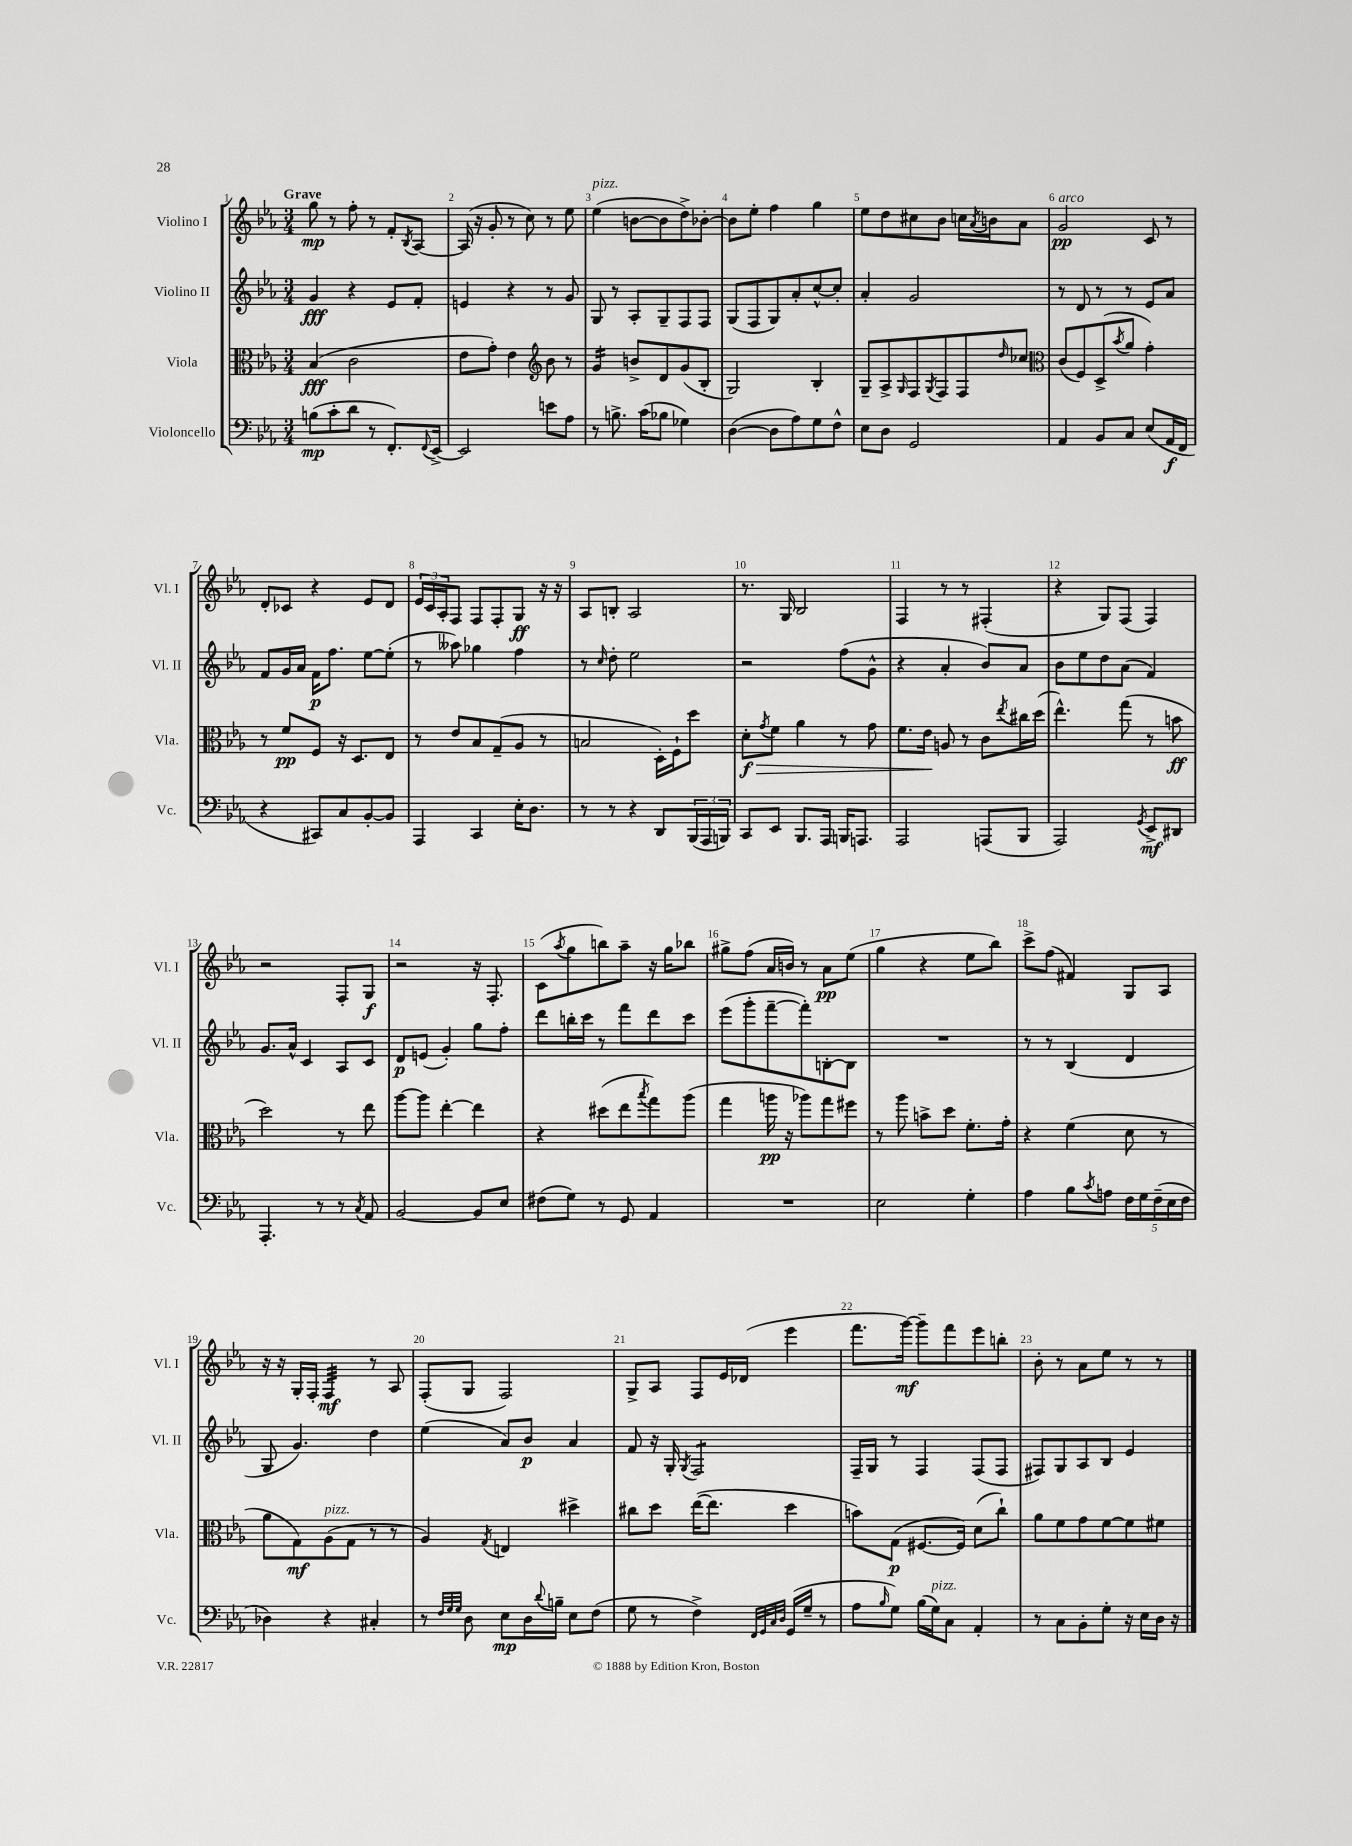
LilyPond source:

<<
\new StaffGroup <<
\new Staff = "s0" \with { instrumentName = "Violino I" shortInstrumentName = "Vl. I" } {
    \clef treble \key ees \major \numericTimeSignature \time 3/4 \tempo "Grave"
    g''8\mp r8 f''8-. r8 f'8-. \acciaccatura { bes8 } aes8~ |
    aes16( r16 g'8-. r8 c''8) r8 ees''8 |
    ees''4^\markup { \italic "pizz." }( b'8~ b'8 d''8->) bes'8~-. |
    bes'8 ees''8-. f''4 g''4 |
    ees''8 d''8 cis''8 bes'8 c''16 \acciaccatura { aes'8 } b'16 aes'8 |
    g'2\pp^\markup { \italic "arco" } c'8 r8 |
    d'8-. ces'8 r4 ees'8 d'8 |
    \tuplet 3/2 { ees'16 c'16 aes16-. } f8 f8 f8-. g8\ff r16 r16 |
    aes8 b8-. aes2 |
    r8. g16 bes2 |
    f4 r8 r8 fis4-.( |
    r4 g8) f8( f4) |
    r2 f8-. g8\f |
    r2 r16 f8.-. |
    c'8( \acciaccatura { aes''8 } g''8 b''8) aes''8-- r16 g''16 bes''8 |
    gis''8-> f''8( aes'16 b'16) r8 aes'8\pp ees''8( |
    g''4 r4 ees''8 bes''8) |
    c'''8-> f''8( fis'4) g8 aes8 |
    r16 r16 g16-. f16-. f4:32\mf r8 aes8 |
    f8-.( g8 f2) |
    g8-> aes8 f8 ees'16 des'16( ees'''4 |
    f'''8. g'''16~\mf) g'''8-- f'''8 ees'''8 b''8-. |
    bes'8-. r8 aes'8 ees''8 r8 r8 \bar "|." |
}
\new Staff = "s1" \with { instrumentName = "Violino II" shortInstrumentName = "Vl. II" } {
    \clef treble \key ees \major \numericTimeSignature \time 3/4
    g'4\fff r4 ees'8 f'8-. |
    e'4 r4 r8 g'8 |
    g8 r8 aes8-. g8-- f8 f8 |
    g8( f8 g8) aes'8-. c''8~-^ c''8-. |
    aes'4-. g'2 |
    r8 d'8 r8 r8 ees'8 aes'8 |
    f'8 g'16 aes'16 f'16\p f''8. ees''8~ ees''8-.( |
    r8 aeses''8) ges''4 f''4 |
    r8 \grace { c''16 } d''8-. ees''2 |
    r2 f''8( g'8-^ |
    r4 aes'4-. bes'8) aes'8 |
    bes'8 ees''8 d''8 aes'8( f'4) |
    g'8. aes'16-^ c'4 aes8 c'8 |
    d'8\p e'8( g'4-.) g''8 f''8-. |
    d'''8 b''16-. c'''16 r8 f'''8 d'''8 c'''8 |
    ees'''8( g'''8-. f'''8~-- f'''8-.) b8~-. b8 |
    R2. |
    r8 r8 bes4( d'4 |
    g8 g'4.) d''4 |
    ees''4( aes'8) bes'8\p aes'4 |
    f'8 r16 g16-. \acciaccatura { g8 } f2:8 |
    f16-- g16 r8 f4 f8( f8 |
    fis8) g8 aes8 bes8 ees'4 \bar "|." |
}
\new Staff = "s2" \with { instrumentName = "Viola" shortInstrumentName = "Vla." } {
    \clef alto \key ees \major \numericTimeSignature \time 3/4
    bes4\fff( c'2 |
    ees'8 g'8-.) ees'4 \clef treble bes'8 r8 |
    g'4:16 b'8-> d'8 g'8( bes8-. |
    g2) bes4-. |
    g8-- aes8-> \grace { g16 } f8 \acciaccatura { g8 } f8 f8 \grace { d''16 } ces''8 |
    \clef alto c'8( f8) d8->( \acciaccatura { bes'8 } aes'8 g'4-.) |
    r8 f'8\pp f8 r16 d8. ees8 |
    r8 ees'8 bes8 g8--( aes8 r8 |
    b2 d16-.) f16-! d''8 |
    d'8-.\f\> \acciaccatura { g'8 } f'8 aes'4 r8 g'8 |
    f'8. ees'16\! a8 r8 c'8 \acciaccatura { ees''8 } cis''16 d''16( |
    ees''4.-^) g''8( r8 b'8\ff |
    d''2) r8 ees''8 |
    aes''8~ aes''8 ees''4~-. ees''4 |
    r4 dis''8( ees''8 \acciaccatura { bes''8 } g''8) aes''8( |
    g''4 a''16\pp r16 aes''8) g''8 fis''8 |
    r8 aes''8 b'8-> d''8 f'8.-. g'16-. |
    r4 f'4( d'8 r8 |
    aes'8 g8\mf) aes8^\markup { \italic "pizz." }( g8 r8 r8 |
    aes4) \acciaccatura { g8 } e4 dis''4-> |
    cis''8 d''8 ees''16~( ees''8. d''4 |
    b'8) g8\p( fis8.~ fis16) d'8( c''8-!) |
    aes'8 f'8 g'8 f'8~ f'8 fis'8 \bar "|." |
}
\new Staff = "s3" \with { instrumentName = "Violoncello" shortInstrumentName = "Vc." } {
    \clef bass \key ees \major \numericTimeSignature \time 3/4
    b8\mp( c'8-. d'8 r8 f,8.-.) \appoggiatura { f,8 } ees,16~-> |
    ees,2 e'8 aes8 |
    r8 b8.-> c'16( bes8 ges4) |
    d4~( d8 aes8) g8 f8-^ |
    ees8 d8 g,2 |
    aes,4 bes,8 c8 ees8( aes,16\f f,16 |
    r4 cis,8) c8 bes,8~-. bes,8 |
    aes,,4 c,4 ees16-. d8. |
    r8 r8 r4 d,8 \tuplet 3/2 { bes,,16( aes,,16 b,,16) } |
    c,8 ees,8 bes,,8. aes,,16 b,,16 a,,8. |
    aes,,2 a,,8( bes,,8 |
    aes,,2) \acciaccatura { g,8 } ees,8->\mf dis,8 |
    aes,,4.-. r8 r8 \acciaccatura { c8 } aes,8 |
    bes,2~ bes,8 ees8 |
    fis8( g8) r8 g,8 aes,4 |
    R2. |
    ees2 g4-. |
    aes4 bes8 \acciaccatura { c'8 } a8 \tuplet 5/4 { f16 g16 f16--( ees16 f16 } |
    des4) r4 cis4-. |
    r8 \grace { f32 g32 g32 } d8 ees8\mp d16 \appoggiatura { d'8 } b16-- ees8 f8( |
    g8 r8 f4->) \grace { f,32 g,32 c32 d32 } g,16( g16-- r8 |
    aes8 \grace { bes16 } g8) bes16( g16^\markup { \italic "pizz." }) c8 aes,4-. |
    r8 c8 bes,8-. g8-. r16 ees16 d16 r16 \bar "|." |
}
>>
>>
\layout { \context { \Score \override BarNumber.break-visibility = ##(#f #t #t) barNumberVisibility = #all-bar-numbers-visible } }
